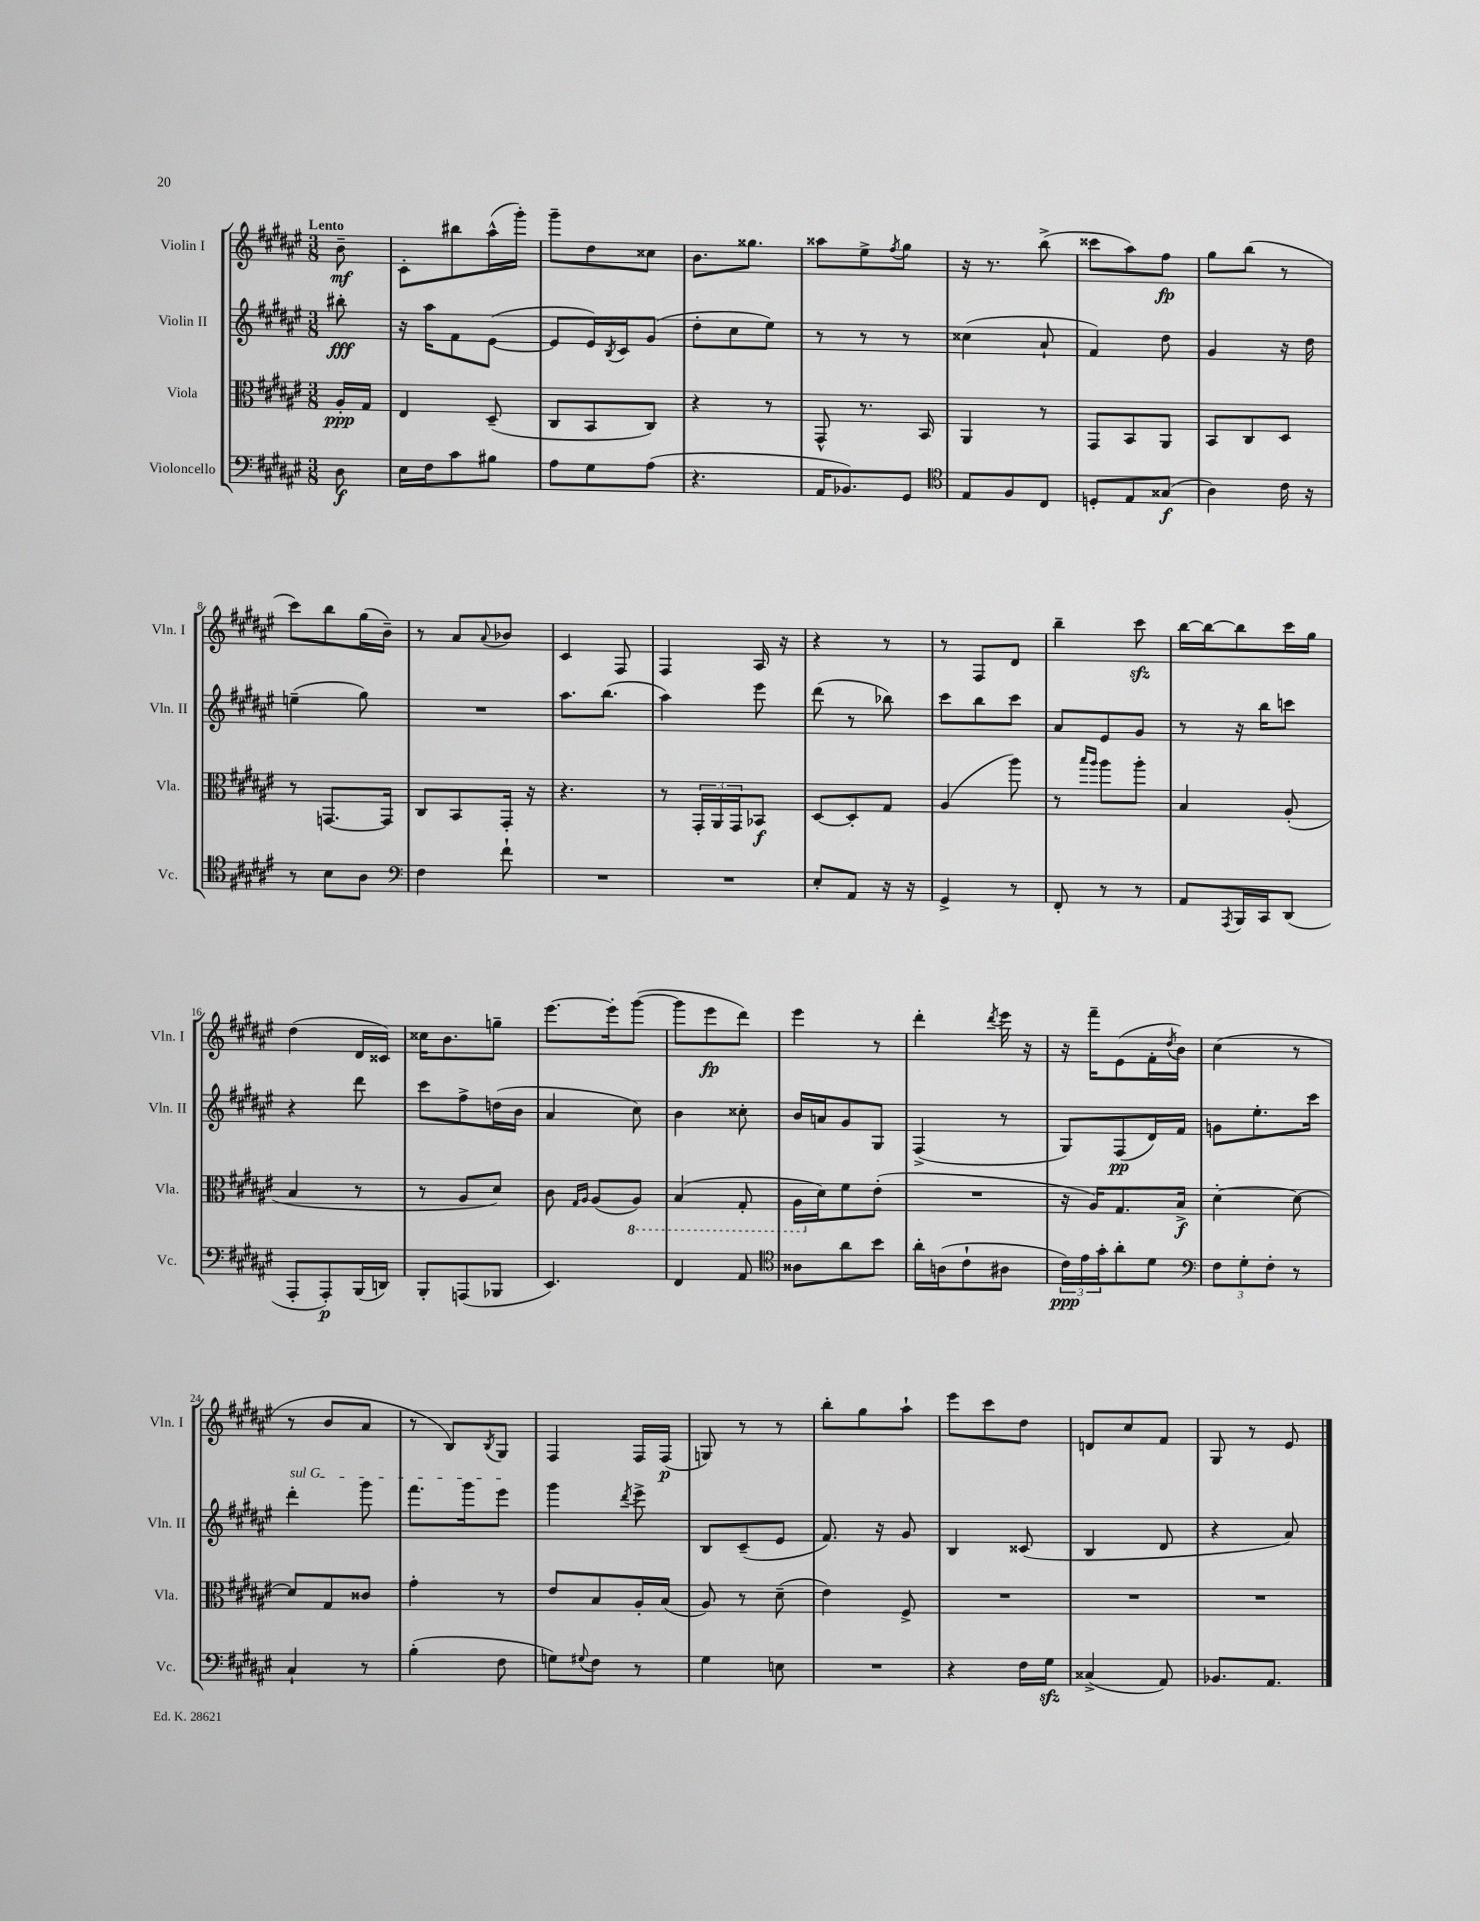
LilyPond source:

<<
\new StaffGroup <<
\new Staff = "s0" \with { instrumentName = "Violin I" shortInstrumentName = "Vln. I" } {
    \clef treble \key fis \major \numericTimeSignature \time 3/8 \partial 8 \tempo "Lento"
    b'8--\mf |
    cis'8-. bis''8 ais''16-^( gis'''16-.) |
    gis'''8-- dis''8 cisis''8 |
    b'8. gisis''8. |
    aisis''8 eis''8-> \acciaccatura { fis''8 } gis''8 |
    r16 r8. b''8->( |
    cisis'''8 ais''8) fis''8\fp |
    gis''8 b''8( r8 |
    cis'''8) b''8 gis''16( b'16--) |
    r8 ais'8 \appoggiatura { ais'8 } bes'8 |
    cis'4 fis8 |
    fis4 ais16 r16 |
    r4 r8 |
    r8 fis8 dis'8 |
    b''4-- cis'''8\sfz |
    b''16~ b''16~ b''8 cis'''16 gis''16 |
    dis''4( dis'16 cisis'16) |
    cisis''16 b'8. g''8-- |
    eis'''8.~ eis'''16-. gis'''8~( |
    gis'''8 eis'''8\fp dis'''8) |
    eis'''4 r8 |
    dis'''4-. \acciaccatura { dis'''8 } eis'''16 r16 |
    r16 fis'''16-- eis'8( fis'16-. \acciaccatura { dis''8 } b'16) |
    cis''4( r8 |
    r8 b'8 ais'8 |
    r8 b8) \acciaccatura { b8 } gis8 |
    fis4 fis16 fis16\p( |
    g8) r8 r8 |
    b''8-. gis''8 ais''8-! |
    eis'''8 cis'''8 dis''8 |
    d'8 cis''8 fis'8 |
    gis8 r8 eis'8 \bar "|." |
}
\new Staff = "s1" \with { instrumentName = "Violin II" shortInstrumentName = "Vln. II" } {
    \clef treble \key fis \major \numericTimeSignature \time 3/8 \partial 8
    bis''8-.\fff |
    r16 ais''16 fis'8 eis'8~( |
    eis'8 eis'16) \acciaccatura { b8 } cis'16 gis'8( |
    dis''8-. cis''8 eis''8) |
    r8 r8 r8 |
    cisis''4( ais'8-! |
    fis'4) dis''8 |
    gis'4 r16 dis''16 |
    e''4--( gis''8) |
    R4. |
    ais''8. b''8.( |
    ais''4) eis'''8 |
    dis'''8( r8 bes''8) |
    cis'''8 b''8 cis'''8 |
    ais'8 eis'8 gis'8 |
    r8 r16 b''16 c'''8 |
    r4 dis'''8 |
    cis'''8 fis''8-> d''16( b'16 |
    ais'4 cis''8) |
    b'4 cisis''8-. |
    b'16 a'16 gis'8 gis8 |
    fis4->( r8 |
    gis8) fis8\pp( dis'16) fis'16 |
    g'8 eis''8.-. cis'''16 |
    \once \override TextSpanner.bound-details.left.text = \markup { \italic "sul G" } dis'''4-.\startTextSpan gis'''8 |
    fis'''8. gis'''16 eis'''8\stopTextSpan |
    gis'''4 \acciaccatura { dis'''8 } eis'''8-> |
    b8 cis'8--( eis'8 |
    fis'8.) r16 gis'8 |
    b4 cisis'8( |
    b4 dis'8 |
    r4 ais'8) \bar "|." |
}
\new Staff = "s2" \with { instrumentName = "Viola" shortInstrumentName = "Vla." } {
    \clef alto \key fis \major \numericTimeSignature \time 3/8 \partial 8
    ais16-.\ppp gis16 |
    eis4 dis8--( |
    cis8 b,8 cis8) |
    r4 r8 |
    gis,8-^ r8. b,16 |
    ais,4 r8 |
    gis,8 b,8 ais,8 |
    b,8 cis8 dis8 |
    r8 g,8.~ g,16 |
    cis8 b,8 gis,16-. r16 |
    r4. |
    r8 \tuplet 3/2 { gis,16-. ais,16 gis,16 } bes,8\f |
    dis8~ dis8-. gis8 |
    ais4( ais''8) |
    r8 \grace { b''16 ais''16 } ais''8 ais''8-. |
    b4 ais8-.( |
    b4 r8 |
    r8 ais8 dis'8) |
    cis'8 \grace { gis16 ais16 } ais8( \ottava #-1 ais,8) |
    b,4( gis,8-. |
    ais,16 \ottava #0 dis'16) fis'8 eis'8-.( |
    R4. |
    r16 ais16) gis8. b16->\f |
    dis'4~-. dis'8~ |
    dis'8 gis8 cisis'8 |
    gis'4-. r8 |
    eis'8 b8 ais16-. b16( |
    ais8) r8 dis'8--( |
    eis'4) fis8-> |
    R4. |
    R4. |
    R4. \bar "|." |
}
\new Staff = "s3" \with { instrumentName = "Violoncello" shortInstrumentName = "Vc." } {
    \clef bass \key fis \major \numericTimeSignature \time 3/8 \partial 8
    dis8\f |
    eis16 fis16 cis'8 bis8 |
    ais8 gis8 ais8( |
    r4. |
    ais,16 bes,8.) gis,8 |
    \clef tenor eis8 fis8 cis8 |
    d8-. eis8 gisis8\f( |
    ais4) cis'16 r16 |
    r8 b8 ais8 |
    \clef bass fis4 fis'8-! |
    R4. |
    R4. |
    eis8-. ais,8 r16 r16 |
    gis,4-> r8 |
    fis,8-. r8 r8 |
    ais,8 \acciaccatura { ais,,8 } b,,16 cis,16 dis,8( |
    ais,,8-. ais,,8-.\p) b,,16( d,16) |
    b,,8-. a,,8( bes,,8 |
    eis,4.) |
    fis,4 ais,8 |
    \clef tenor aisis8 ais'8 b'8 |
    ais'16-. a16( cis'8-! ais8 |
    \tuplet 3/2 { cis'16\ppp) eis'16 gis'16-. } ais'8-. dis'8 |
    \clef bass \tuplet 3/2 { fis8 gis8-. fis8-. } r8 |
    cis4-! r8 |
    b4-.( fis8 |
    g8) \appoggiatura { gis8 } fis8 r8 |
    gis4 e8 |
    R4. |
    r4 fis16 gis16\sfz |
    cisis4->( ais,8) |
    bes,8. ais,8. \bar "|." |
}
>>
>>
